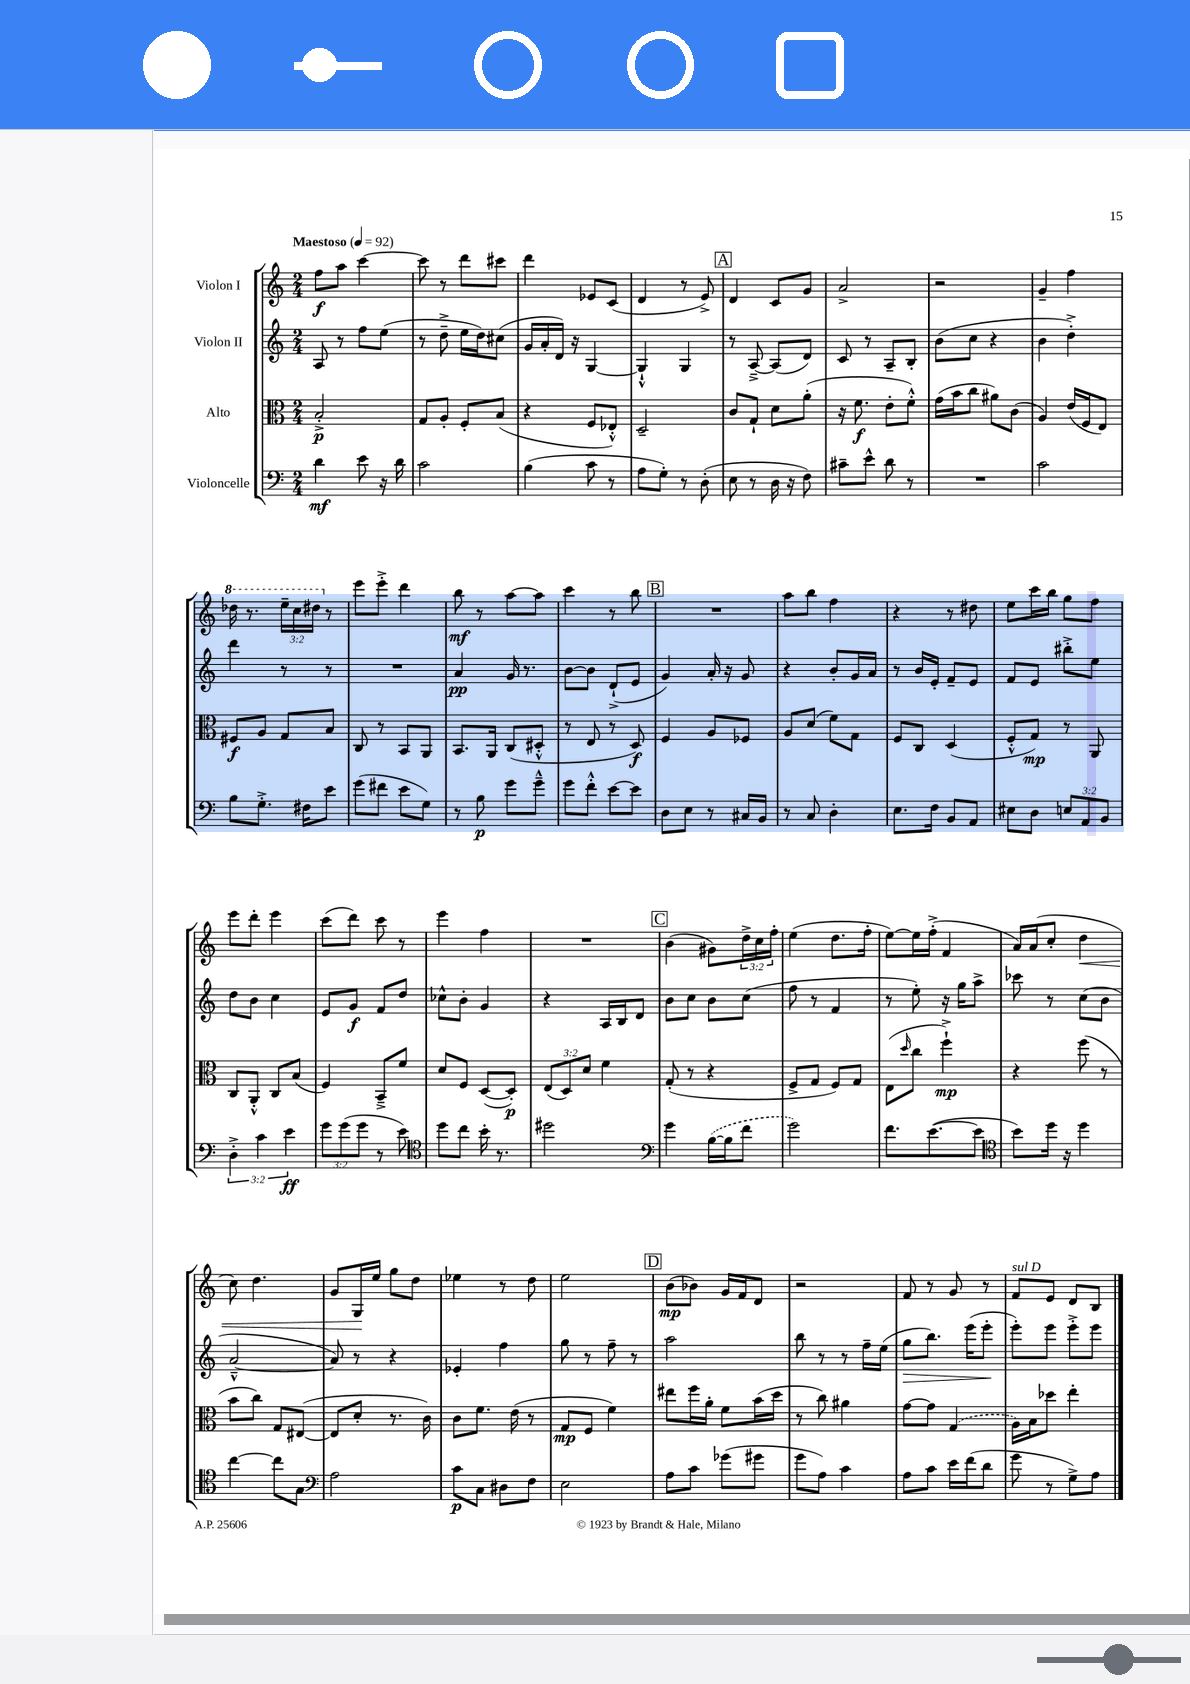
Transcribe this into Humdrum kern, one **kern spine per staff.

**kern	**kern	**kern	**kern
*staff4	*staff3	*staff2	*staff1
*clefF4	*clefC3	*clefG2	*clefG2
*k[]	*k[]	*k[]	*k[]
*M2/4	*M2/4	*M2/4	*M2/4
*MM92	*MM92	*MM92	*MM92
4d\	2B'^/	8A/	8ff\L
.	.	8r	8aa\J
8e\	.	8ff\L	[4ccc\
16r	.	(8ee\J	.
16d\	.	.	.
=	=	=	=
2c\	8G/L	8r	8ccc\]
.	8A'/J	8dd~^\	8r
.	8F'/L	16ee\LL	8ddd\L
.	.	16dd\J)	.
.	(8B/J	(8cc#\J	8ccc#\J
=	=	=	=
(4B\	4r	16g/LL	4ddd\
.	.	16a'/	.
.	.	16d/JJ)	.
.	.	16r	.
8c\	8F/L	[4G/	8e-/L
8r	8E-'^^/J)	.	(8c/J
=	=	=	=
8A\L	2D~/	4G`^^/]	4d/
8G'\J)	.	.	.
8r	.	4G/	8r
(8D'\	.	.	8e^/)
=	=	=	=
8E\	8c/L	8r	4d/
8r	8G`/J	[8A~^/	.
16D\	8d\L	(8A/]L	8c/L
16r	.	.	.
8F\)	(8a'\J	8d/J)	8g/J
=	=	=	=
8c#~\L	16r	8c/	2a^/
.	8.f\	.	.
8e^^\J	.	8r	.
8d\	8e'\L	8A~/L	.
8r	8f'^^\J)	8B'/J	.
=	=	=	=
2r	(16g\LL	(8b\L	2r
.	16b\J	.	.
.	8cc\J	8cc\J	.
.	8a#\L)	4r	.
.	(8c\J	.	.
=	=	=	=
2c\	4A/)	4b\	4g~/
.	(16e/LL	4dd'^\)	4ff\
.	16F/J	.	.
.	8E/J)	.	.
=	=	=	=
8B\L	8F#/L	4ddd\	16ddd-\
.	.	.	8.r
8.G'^\J	8A/J	.	.
.	8G/L	8r	24eee~\LL
.	.	.	24ccc\
16F#\LK	.	.	.
.	.	.	24ddd#\JJ
8e\J	8B/J	8r	8r
=	=	=	=
(8g\L	8C/	2r	8eee\L
8f#\J	8r	.	8eee'^\J
8e\L	8BB/L	.	4ddd\
8G\J)	8AA/J	.	.
=	=	=	=
8r	8.BB/L	4a/	8bb\
8B\	.	.	8r
.	16AA/Jk	.	.
8g\L	(8C/L	16g/	[8aa\L
.	.	8.r	.
8g~^^\J	8D#'^^/J	.	8aa\]J
=	=	=	=
8g\L	8r	[8b\L	4ccc\
8f'^^\J	8E/	8b\]J	.
[8e\L	8r	(8d`^/L	8r
8e\]J	8D/)	8e/J	8bb\
=	=	=	=
8D\L	4F/	4g/)	2r
8E\J	.	.	.
8r	8A/L	16a'/	.
.	.	16r	.
16C#/LL	8F-/J	8g/	.
16BB/JJ	.	.	.
=	=	=	=
8r	8A/L	4r	8aa\L
8C/	(8d/J	.	8bb\J
4D'\	8f\L)	8b'/L	4ff\
.	8G\J	16g/L	.
.	.	16a/JJ	.
=	=	=	=
8.E\L	8F/L	8r	4r
.	8C/J	16b/LL	.
16F\Jk	.	16e'/JJ	.
8BB/L	(4D/	8f~/L	8r
8AA/J	.	8e/J	8dd#\
=	=	=	=
8E#\L	8F'^^/L	8f/L	8ee\L
8D\J	8G/J)	8e/J	16ccc\L
.	.	.	16bb\JJ
12E/L	8r	8bb#'^\L	8gg\L
12AA/	.	.	.
.	8AA/	8ee\J	8ff\J
12BB/J	.	.	.
=	=	=	=
6D'^\	8C/L	8dd\L	8eee\L
.	8AA'^^/J	8b\J	8ddd'\J
6c\	.	.	.
.	8C/L	4cc\	4eee\
6e\	.	.	.
.	(8B/J	.	.
=	=	=	=
12g\L	4F/)	8e/L	(8ccc\L
(12g\	.	.	.
.	.	8g/J	8ddd\J)
12g\J	.	.	.
8r	8BB~^/L	8f/L	8ccc\
8e\)	8f/J	8dd/J	8r
=	=	=	=
*clefC4	*	*	*
8dd\L	8d/L	8cc-^^\L	4eee\
8cc\J	8F/J	8b'\J	.
16b'\	([8D/L	4g/	4ff\
8.r	.	.	.
.	8D'/]J)	.	.
=	=	=	=
2dd#\	(12E/L	4r	2r
.	12D/)	.	.
.	12d/J	.	.
.	4f\	16A/LL	.
.	.	16B/J	.
.	.	8d/J	.
=	=	=	=
*clefF4	*	*	*
4g\	(8G'/	8b\L	(4b\
.	8r	8cc\J	.
([16B\LL	4r	8b\L	8g#\L)
16B\]J	.	.	.
8f\J	.	(8cc\J	24dd^\L
.	.	.	24cc\
.	.	.	24ff'\JJ
=	=	=	=
2g\)	8F^/L	8ff\	(4ee\
.	8G/J	8r	.
.	8F/L)	4f/	8.dd\L
.	8G/J	.	.
.	.	.	16ff'\Jk
=	=	=	=
8.f\L	(8E\L	8r	[8ee\L)
.	16qqdd/	.	.
.	8cc\J	8ee'\)	16ee\]L
([8.e\	.	.	(16ff'^\JJ
.	4ff`^\)	16r	4f/
.	.	16gg\LK	.
8e\]J	.	8aa^\J	.
=	=	=	=
*clefC4	*	*	*
8b\L)	4r	8ccc-\	16a/LL)
.	.	.	(16a/J
16dd\Jk	.	8r	8cc'/J
16r	.	.	.
4dd\	(8ff\	(8cc\L	4dd\
.	8r	8b\J	.
=	=	=	=
[4cc\	8b\L	[2a~^^/	8cc\)
.	8cc\J)	.	4.dd\
8cc\]L	8G/L	.	.
8G\J	([8E#/J	.	.
=	=	=	=
*clefF4	*	*	*
2A\	8E#/]L	8a/])	8g/L
.	8d'/J	8r	16G/L
.	.	.	16ee/JJ
.	8.r	4r	8gg\L
.	.	.	8dd\J
.	16c\)	.	.
=	=	=	=
8c\L	8c\L	4e-'/	4ee-\
8C\J	8.f\J	.	.
8D#\L	.	4ff\	8r
.	(16e\	.	.
8F\J	8r	.	8dd\
=	=	=	=
2E\	8G/L	8gg\	2ee\
.	8F/J	8r	.
.	4f\)	8ff~\	.
.	.	8r	.
=	=	=	=
8A\L	8ee#\L	2aa\	(8b\L
8c\J	16ff\L	.	8b-\J)
.	16a'\JJ	.	.
(8g-\L	8f\L	.	16g/LL
.	.	.	16f/J
8g#\J	(16b\L	.	8d/J
.	16dd\JJ	.	.
=	=	=	=
8g\L	8r	8bb\	2r
8A\J)	8cc\)	8r	.
4c\	4a#\	8r	.
.	.	16ff~\LL	.
.	.	(16ee\JJ	.
=	=	=	=
8A\L	[8g\L	8gg\L	8f/
8c\J	8g\]J	8.bb\J)	8r
16e\LL	(4G/	.	8g/
(16f\J	.	(16eee\LK	.
8d\J	.	8eee'\J	8r
=	=	=	=
8g\	16A\LL)	8eee'\L)	8f/L
.	16B\J	.	.
8r	8dd-\J	8eee\J	8e/J
8G^\L)	4ee'\	8eee'^\L	8d/L
8A\J	.	8eee\J	8B/J
==	==	==	==
*-	*-	*-	*-
